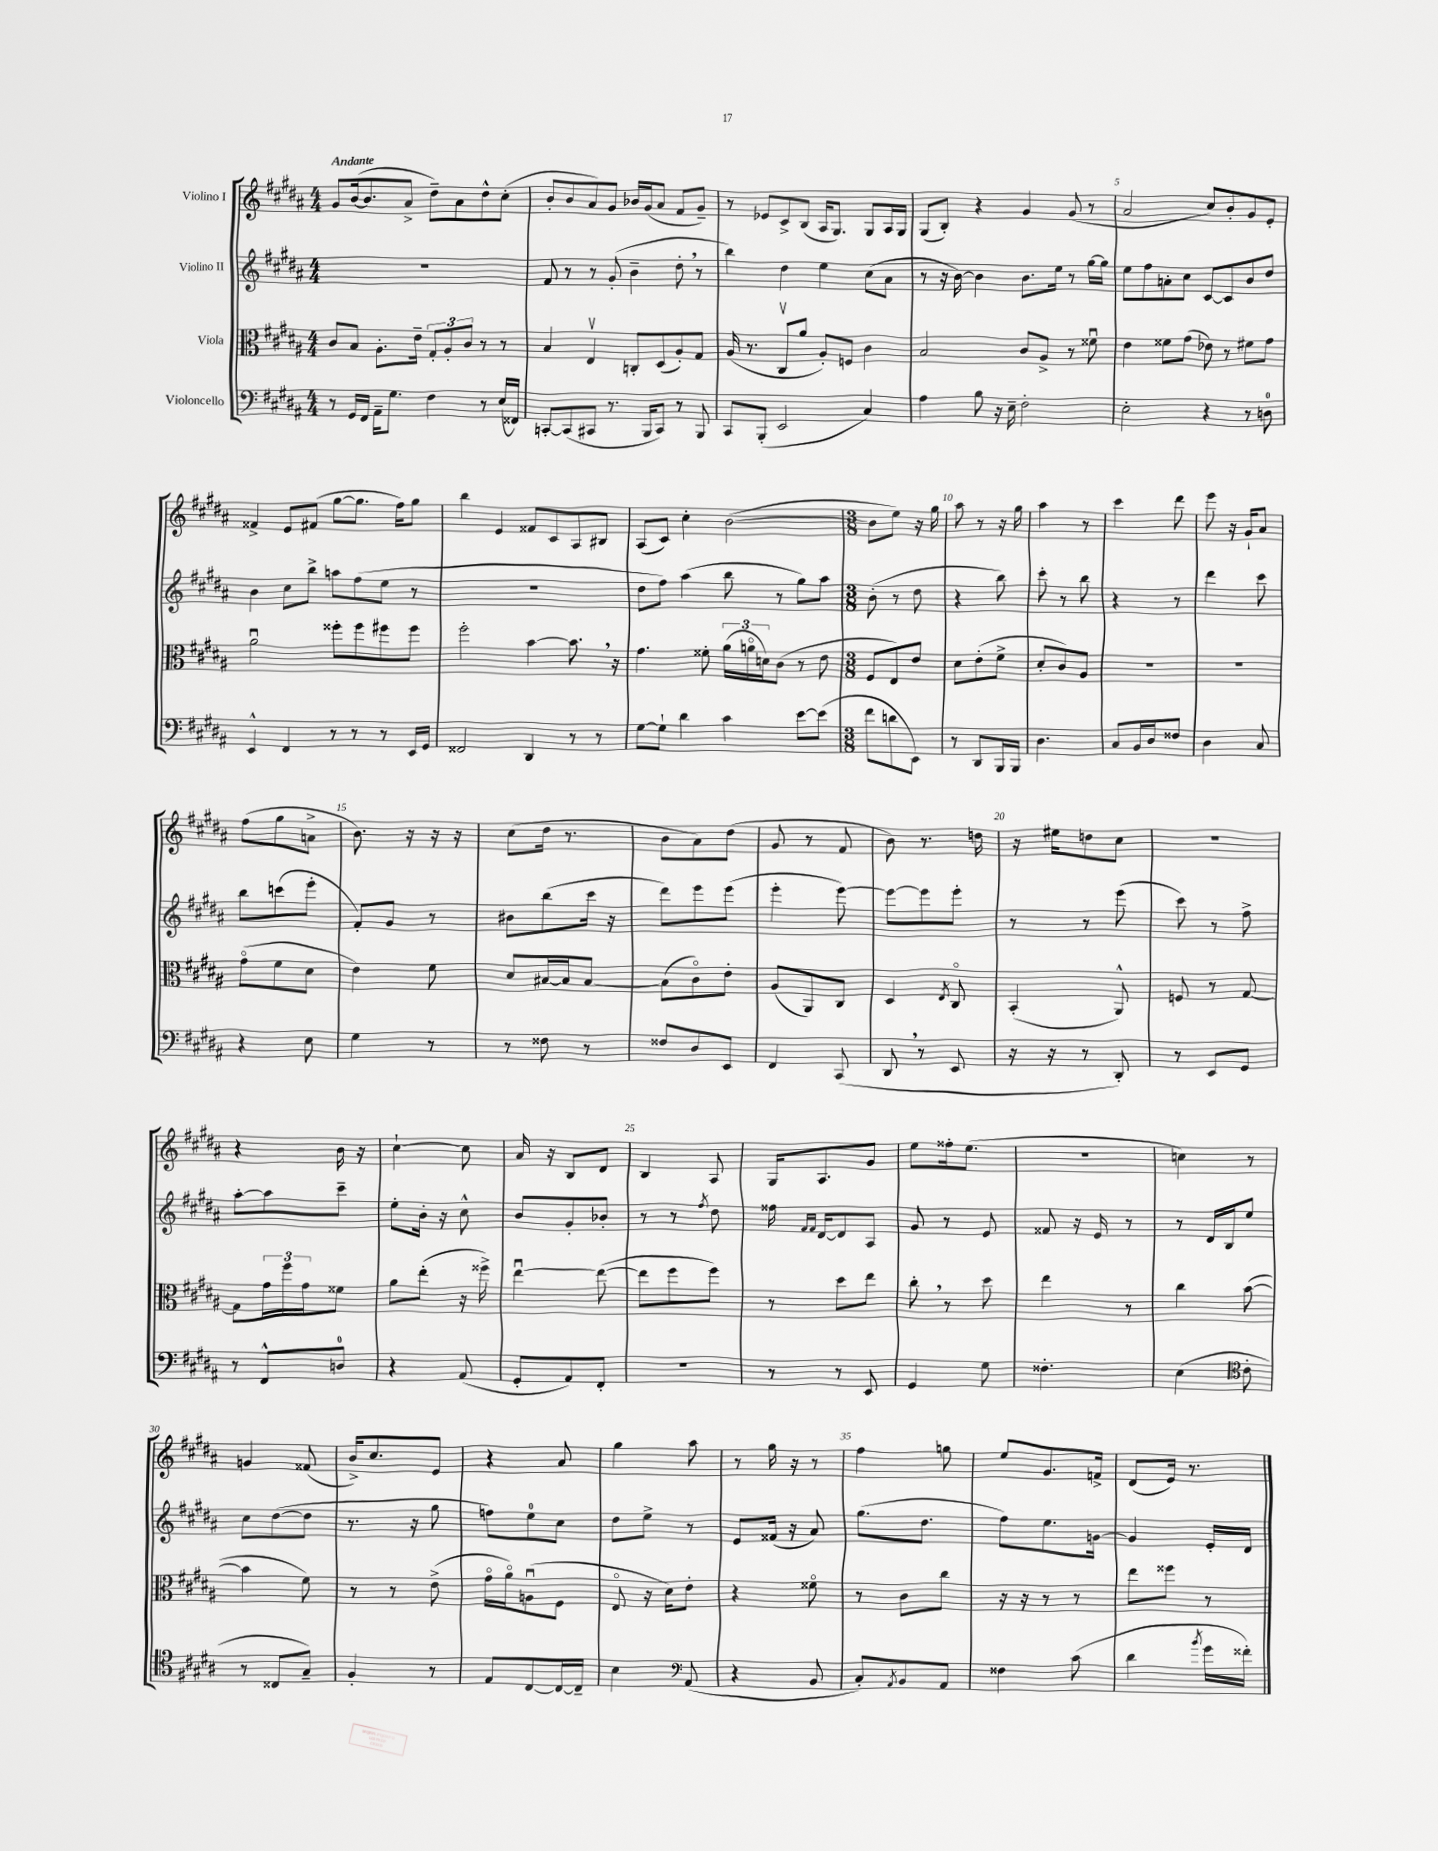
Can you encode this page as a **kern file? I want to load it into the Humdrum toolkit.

**kern	**kern	**kern	**kern
*staff4	*staff3	*staff2	*staff1
*clefF4	*clefC3	*clefG2	*clefG2
*k[f#c#g#d#a#]	*k[f#c#g#d#a#]	*k[f#c#g#d#a#]	*k[f#c#g#d#a#]
*M4/4	*M4/4	*M4/4	*M4/4
8r	8c#	1r	8g#
16GG#	8B	.	([16b
16FF#	.	.	8.b]
16AA#~	8.A#'	.	.
8.G#	.	.	.
.	.	.	8a#^
.	16e~	.	.
4F#	12G#'	.	8dd#~)
.	12A#'	.	.
.	.	.	8a#
.	12c#	.	.
8r	8r	.	8dd#^^
(16E	8r	.	(8cc#'
16FF##)	.	.	.
=	=	=	=
[8CC'	4B	8f#	8b'
(8CC]	.	8r	8b
8CC#	4Ev	8r	8a#)
8.r	.	(8g#'	8g#
.	8C'	4b~	16b-
16BBB	.	.	(16g#
8CC#)	(8D#	.	8a#
8r	8A#')	8dd#'	8f#
8BBB	8G#	8r	8g#~)
=	=	=	=
8CC#	(16A#	4bb)	8r
.	8.r	.	.
(8BBB'	.	.	8e-
2EE	8C#v	4dd#	8c#^
.	8a#	.	(8B
.	8A#')	4ee	16A#
.	.	.	8.G#)
.	8F	.	.
4C#)	4c#	(8cc#	8G#
.	.	8a#	16A#
.	.	.	16G#
=	=	=	=
4A#	2B	8r	(8G#
.	.	16r	8B')
.	.	[16b)	.
8B	.	4b]	4r
16r	.	.	.
16E~	.	.	.
2F#'	8c#	8.b	4g#
.	8A#^	.	.
.	.	16ee	.
.	8r	8r	(8g#
.	8f##u	[16gg#	8r
.	.	16gg#]	.
=	=	=	=
2E'	4e	8ee	2a#
.	.	8ff#	.
.	8f##	8a'	.
.	(8g#	8cc#	.
4r	8e-)	[8c#	8cc#)
.	8r	8c#]	8b'
8r	8f#	8b	8g#
8D	8g#	8dd#	8e'
=	=	=	=
4EE^^	2a#u	4b	4f##^
4FF#	.	8cc#	8e
.	.	8bb^	(8f#
8r	8ff##'	8aa	[8gg#
8r	8ff##	(8ff#	8.gg#]
8r	8ff#	8ee	.
.	.	.	16ff#)
16EE	8ff#	8r	8gg#
16GG#	.	.	.
=	=	=	=
2FF##	2ff#'	1r	4bb
.	.	.	4e
4DD#	[4b	.	8f##
.	.	.	8c#
8r	8.b]	.	8A#
8r	.	.	8B#
.	16r	.	.
=	=	=	=
[8G#	4.g#	8dd#	(8A#
8G#`]	.	8ff#)	8c#)
4d#	.	(4aa#	4cc#'
.	8f##'	.	.
4c#	(24a#	8bb	([2b
.	24ao	.	.
.	24d)	.	.
.	(8c#	8r	.
[8e	8r	8gg#)	.
(8e]	8e	8aa#	.
=	=	=	=
*M3/8	*M3/8	*M3/8	*M3/8
8f#	8F#	(8b'	8b]
8d	8E)	8r	8ee)
8EE)	8e	8dd#	16r
.	.	.	16gg#
=	=	=	=
8r	8d#	4r	8aa#
8DD#	(8e'	.	8r
16BBB	8f#^	8bb)	16r
16BBB	.	.	16gg#
=	=	=	=
4.D#	8d#'	8ccc#'	4aa#
.	8c#)	8r	.
.	8A#	8bb	8r
=	=	=	=
8C#	4.r	4r	4ccc#
16BB	.	.	.
16D#	.	.	.
8F##	.	8r	8ddd#
=	=	=	=
4D#	4.r	4ddd#	8eee
.	.	.	16r
.	.	.	16g#`
8C#	.	8ccc#	8a#
=	=	=	=
4r	(8g#o	8bb	(8ff#
.	8f#	(8ccc	8gg#
8E	8d#	8eee'	8a^
=	=	=	=
4G#	4e)	8f#')	8.b)
.	.	8g#	.
.	.	.	16r
8r	8f#	8r	16r
.	.	.	16r
=	=	=	=
8r	8d#	8b#	(8cc#
8F##	[16B#	(8bb	16dd#
.	16B#]	.	8.r
8r	[8B#	16ccc#	.
.	.	16r	.
=	=	=	=
8F##	(8B#]	8ddd#)	8b
8D#	8c#o)	8eee	8a#)
8EE	8e'	(8eee	(8dd#
=	=	=	=
4FF#	(8A#	4eee'	8g#
.	8AA#)	.	8r
(8CC#	8C#	[8eee)	8f#
=	=	=	=
8DD#	4D#	8eee_	8b)
8r	.	8eee]	8.r
.	8qE	.	.
8EE	8C#o	8eee'	.
.	.	.	16dd
=	=	=	=
16r	(4BB'	8r	16r
16r	.	.	16ee#
8r	.	8r	8dd
8DD#')	8AA#^^)	(8eee	8cc#
=	=	=	=
8r	8F	8ccc#)	4.r
8EE	8r	8r	.
8GG#	[8G#	8ff#^	.
=	=	=	=
8r	8G#]	[8aa#'	4r
8FF#^^	24g#	8aa#]	.
.	24ff#	.	.
.	24g#	.	.
8D	8f##	8ccc#~	16b
.	.	.	16r
=	=	=	=
4r	8a#	8ee'	[4cc#`
.	(8ee'	16b'	.
.	.	16r	.
(8AA#	16r	8cc#^^	8cc#]
.	16ff##^)	.	.
=	=	=	=
8GG#'	[4eeu	8b	16a#
.	.	.	16r
8AA#)	.	8g#'	8B
8FF#'	(8ee_	8b-'	8d#
=	=	=	=
4.r	8ee]	8r	4B
.	8ff#	8r	.
.	.	8qff#	.
.	8ff#)	8dd#	8A#
=	=	=	=
8r	8r	16ff##	16G#
.	.	16qqf#	.
.	.	16qqf#	.
.	.	[16d#	8.A#
8r	8dd#	8d#]	.
8EE	8ee	8A#	8g#
=	=	=	=
4GG#	8cc#'	8g#	8ee
.	8r	8r	16ff##'
.	.	.	(8.ee
8G#	8dd#	8e	.
=	=	=	=
4.F##'	4ee	8f##	4.r
.	.	16r	.
.	.	16e	.
.	8r	8r	.
=	=	=	=
(4E	4cc#	8r	4cc)
.	.	16d#	.
.	.	16B	.
*clefC4	*	*	*
8c#'	([8b	8ee	8r
=	=	=	=
8r	4b]	8cc#	4g
8C##	.	([8dd#	.
8G#~)	8f#)	8dd#]	(8f##
=	=	=	=
4F#'	8r	8.r	16b^)
.	.	.	8.cc#
.	8r	.	.
.	.	16r	.
8r	(8e^	8gg#	8e
=	=	=	=
8E	16g#o	8ff)	4r
.	16a#o)	.	.
[8C#	(8Au	8ee	.
16C#_	8F#	8cc#	8a#
16C#~]	.	.	.
=	=	=	=
4B	8Eo	8dd#	4gg#
.	16r	8ee^	.
.	16d#)	.	.
*clefF4	*	*	*
(8AA#	8e'	8r	8aa#
=	=	=	=
4r	4r	8e	8r
.	.	(16f##	16gg#
.	.	16r	16r
8BB	8f##o	8a#)	8r
=	=	=	=
8C#')	8r	(8.gg#	4ff#
8qAA#	.	.	.
8BB	8c#	.	.
.	.	8.dd#	.
8AA#	8cc#	.	8gg
=	=	=	=
4F##	16r	8ff#)	8ee
.	16r	.	.
.	8r	8.ee	8.g#
(8c#	8r	.	.
.	.	[16g	16f^
=	=	=	=
4d#	8ee	4g]	(8d#
.	8ff##	.	16e)
.	.	.	8.r
8qb	.	.	.
16g#	8r	16e'	.
16f##')	.	16d#	.
==	==	==	==
*-	*-	*-	*-
